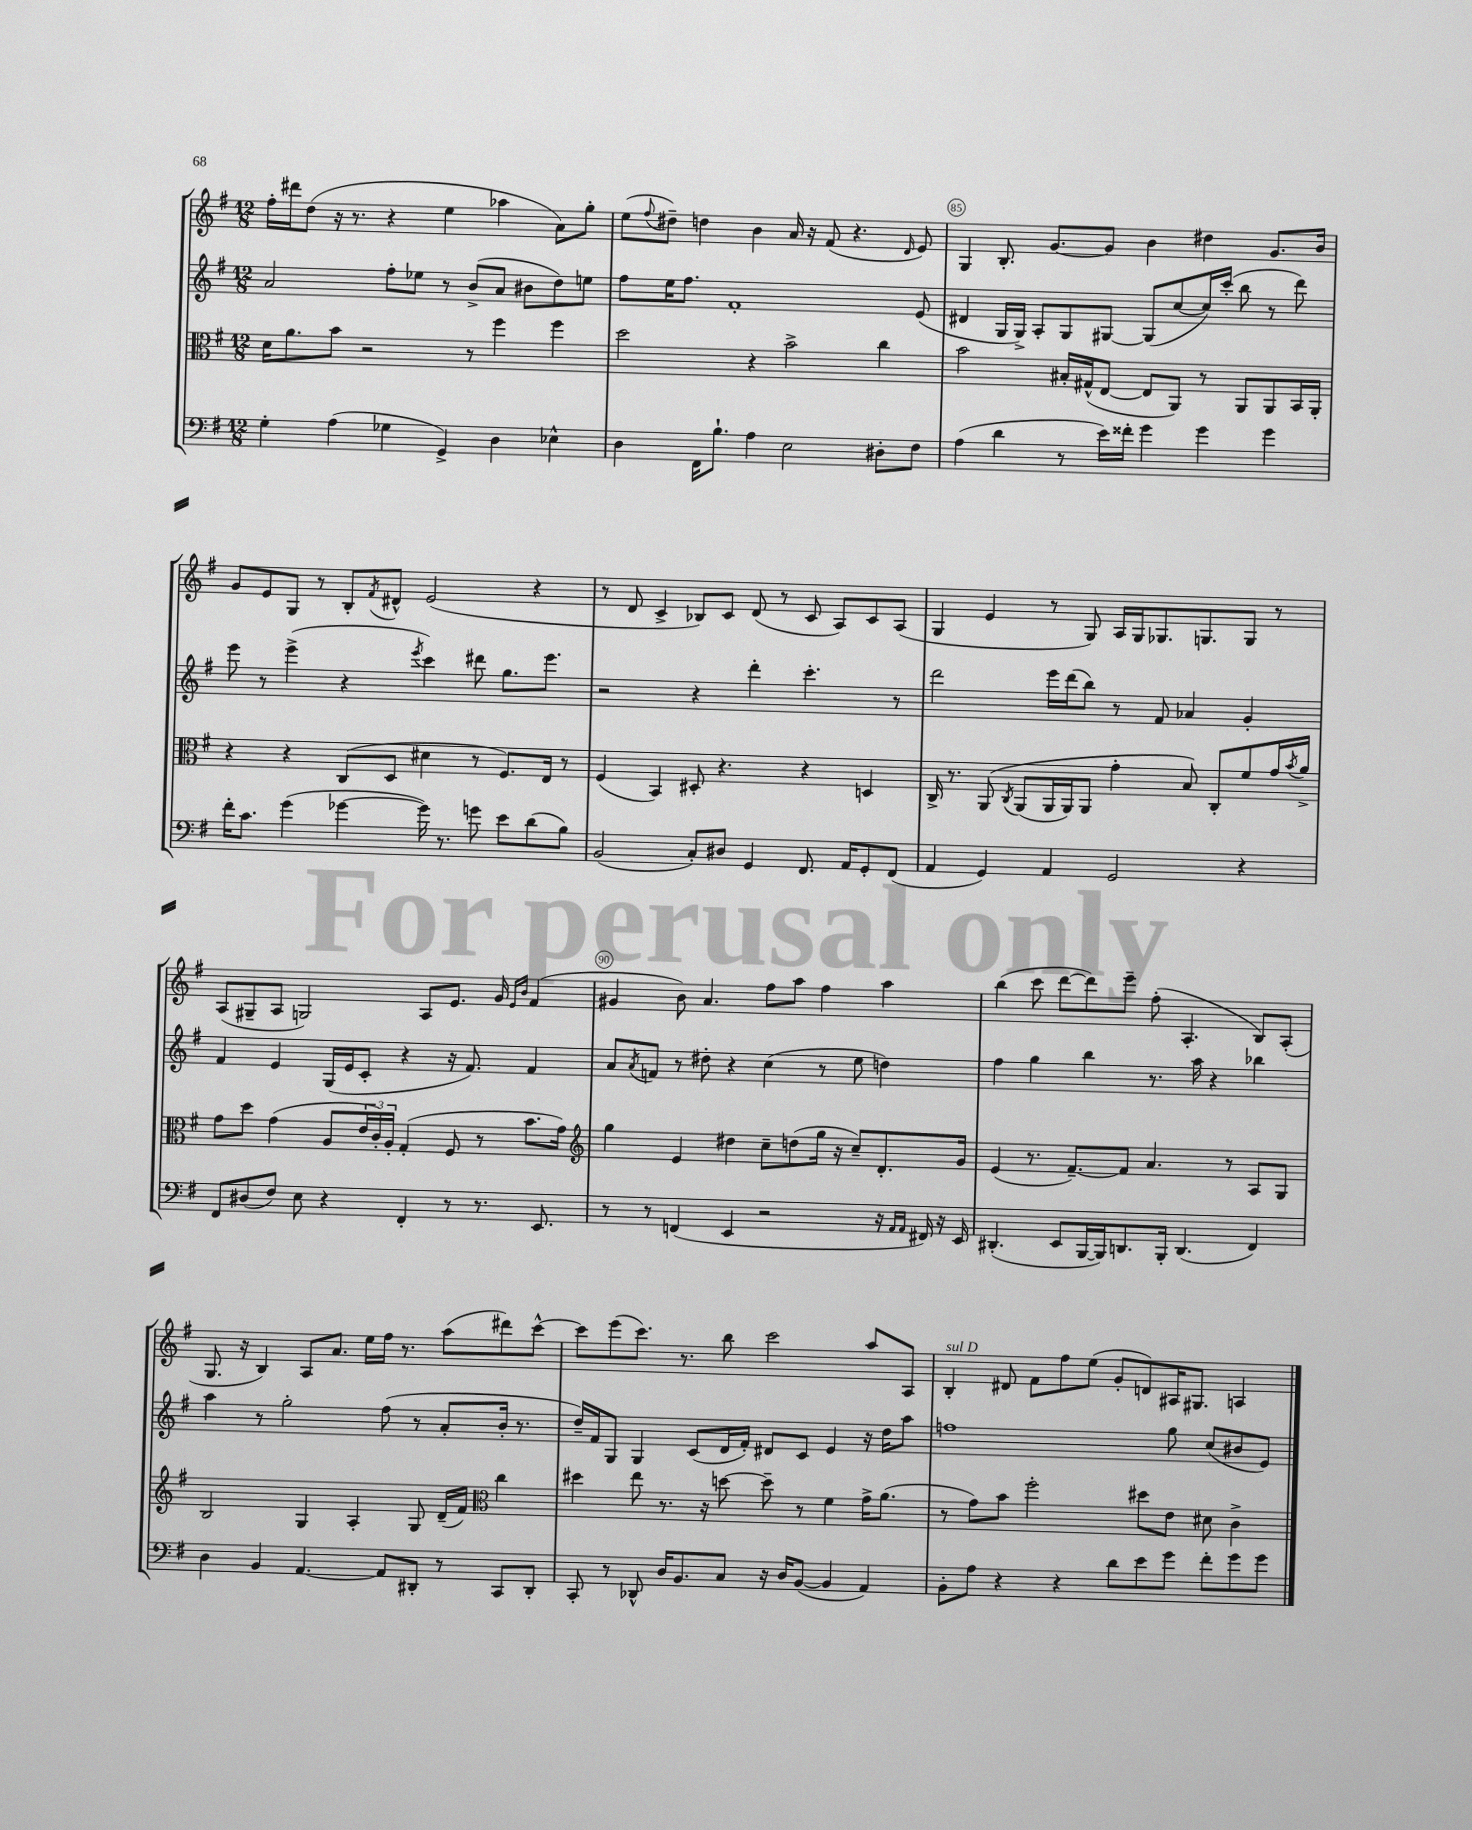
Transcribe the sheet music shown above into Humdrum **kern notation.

**kern	**kern	**kern	**kern
*part4	*part3	*part2	*part1
*staff4	*staff3	*staff2	*staff1
*clefF4	*clefC3	*clefG2	*clefG2
*k[f#]	*k[f#]	*k[f#]	*k[f#]
*M12/8	*M12/8	*M12/8	*M12/8
=83	=83	=83	=83
4G'\	16d\KL	2a/	16ff#'\LL
.	8.a\	.	16ddd#X\J
.	.	.	(8dd\J
(4A\	8b\J	.	16r
.	.	.	8.r
.	2r	.	.
4G-X\	.	8ff#'\L	4r
.	.	8ee-X\J	.
4GG^/)	.	8r	4ee\
.	8r	(8b^/L	.
4D\	4ff#\	8a/J	4aa-X\
.	.	8b#X\L	.
4E-X^^\	4ff#\	8dd\)	8a\L)
.	.	8een\J	8gg'\J
=84	=84	=84	=84
4D\	2dd\	8ff#\L	(8ee\L
.	.	.	8qqff#/
.	.	16ee\K	8dd#X~\J)
.	.	8.ff#\J	.
16FF#\KL	.	.	4ddn\
8.B`\J	.	.	.
.	.	1f#'	.
4A\	4r	.	4b\
2E\	2b^\	.	16a/
.	.	.	16r
.	.	.	(8f#/
.	.	.	4.r
8D#X'\L	4cc\	.	.
.	.	.	16qqd/
8F#\J	.	(8e/	8e/)
=85	=85	=85	=85
(4A\	2b\	4d#X/	4G/
4d\	.	16G/LL	8.B'/
.	.	16G^/JJ)	.
.	.	8A'/L	.
.	.	.	[8.g/L
8r	16B#X'/LL	8G/	.
.	(16G#X^^/J	.	.
16e\LL)	[8E/J	[8G#X/J	8g/J]
16f##X'\JJ	.	.	.
4g\	8E/L]	(8G#/L]	4b\
.	8AA/J)	[8cc/	.
4g\	8r	16cc/L])	4dd#X\
.	.	(16ccc'/JJ	.
.	8AA/L	8bb\	.
4g\	8AA/	8r	8.g/L
.	16BB/L	8ddd\)	.
.	16AA'/JJ	.	16b/Jk
!!LO:LB:g=z
=86	=86	=86	=86
16f#'\KL	4r	8eee\	8g/L
8.c\J	.	.	.
.	.	8r	8e/
(4g\	4r	(4eee^\	8G/J
.	.	.	8r
[4g-X\	(8C/L	4r	8B'/L
.	.	.	8qf#/
.	8D/J	.	8d#X^^/J
.	.	8qeee/	.
16g-\])	4d#X\	4ccc\)	(2e/
8.r	.	.	.
8gn\	8r	8ddd#X\	.
8e\L	8.F#/L)	8.gg\L	.
(8d\	.	.	4r
.	16E/Jk	8.eee\J	.
8B\J)	8r	.	.
=87	=87	=87	=87
(2BB/	(4F#/	2r	8r
.	.	.	8d/
.	4BB/)	.	4c^/
8C'/L)	8D#X'/	4r	8B-X/L)
8D#X/J	4.r	.	8c/J
4GG/	.	4ddd'\	(8d/
.	.	.	8r
8.FF#/	4r	4.ccc'\	8c/
.	.	.	8A/L)
16AA/KL	.	.	.
8GG'/	4Dn/	.	8c/
(8FF#/J	.	8r	(8A/J
=88	=88	=88	=88
4AA/	16C^/	2ddd\	4G/
.	8.r	.	.
4GG/)	(8AA/	.	4e/
.	8qC/	.	.
.	(8AA/L	.	.
4AA/	16AA/L	16eee\LL	8r
.	16AA/J)	(16ddd\J	.
.	8AA/J	8bb\J)	8G/)
2GG/	4g'\	8r	16A/LL
.	.	.	16G/J
.	.	8f#/	8.G-X/
.	8B/)	4a-X/	.
.	.	.	8.Gn/
.	8C'/L	.	.
4r	8f#/	4g'/	8G/J
.	16g/L	.	8r
.	8qb/	.	.
.	16a^/JJ	.	.
!!LO:LB:g=z
=89	=89	=89	=89
8FF#/L	8g\L	4f#/	(8A/L
(8D#X/	8dd\J	.	8G#X~/
8F#/J)	(4g\	4e/	8A/J
8E\	.	.	2Gn/)
4r	8A/L	(16G/LL	.
.	.	16e/J	.
.	24e/L	8c'/J	.
.	24c'/)	.	.
.	24A'/JJ	.	.
4FF#'/	(4G'/	4r	.
.	.	.	8A/L
8r	8F#/	16r	8.e/J
.	.	8.f#/)	.
8.r	8r	.	.
.	.	.	16g/
.	.	.	16qqe/LL
.	.	.	16qqb/JJ
.	8.b\L	4f#/	(4f#/
8.EE/	.	.	.
.	16g\Jk)	.	.
=90	=90	=90	=90
*	*clefG2	*	*
8r	4gg\	8a/L	4g#X/
.	.	8qa/	.
8r	.	8fn/J	.
(4FFn/	4e/	8r	8b\)
.	.	8dd#X'\	4.a/
4EE/	4dd#X\	4r	.
2r	8cc~\L	(4cc\	8ff#\L
.	(8ddn\	.	8aa\J
.	16gg\Jk	8r	4ff#\
.	16r	.	.
.	8cc~/L)	8ee\	.
16r	8.d'/	4ddn\)	4aa\
16qqAA/LL	.	.	.
16qqAA/JJ	.	.	.
16FF#X/)	.	.	.
16r	.	.	.
16EE/	16g/Jk	.	.
=91	=91	=91	=91
(4.DD#X'/	(4e/	4ff#\	(4bb\
.	8.r	4gg\	8ccc\
8EE/L	.	.	[8ddd\L
.	[8.f#~/L)	.	.
[16BBB/L	.	4bb\	8ddd\])
16BBB/J])	.	.	.
8.DDn/	8f#/J]	.	8eee~\J
.	4.a/	8.r	(8ff#'\
16BBB'/Jk	.	.	.
(4.DD/	.	.	4.A'/
.	.	16aa\	.
.	.	4r	.
.	8r	.	.
4FF#/)	8A/L	4bb-X\	8B/L)
.	8G/J	.	(8A'/J
!!LO:LB:g=z
=92	=92	=92	=92
4D\	2B/	4aa\	8.G/
.	.	.	16r
4BB/	.	8r	4B/)
.	.	2gg'\	.
[4.AA/	4G/	.	8A/L
.	.	.	8.a/J
.	4A'/	.	.
.	.	.	16ee\LL
8AA/L]	.	(8ff#\	16ff#\JJ
.	.	.	8.r
8DD#X'/J	8G/	8r	.
8r	(16d~/LL	8a'/L	(8aa\L
.	16f#/JJ)	.	.
*	*clefC3	*	*
8CC/L	4cc\	16b'/Jk	8ddd#X\)
.	.	8.r	.
8DD#'/J	.	.	[8ccc^^\J
=93	=93	=93	=93
8CC'/	4dd#X\	16dd~/LL)	8ccc\L]
.	.	16f#/J	.
8r	.	8G/J	(8eee\
8DD-X^^/	8ee\	4G/	8.ccc\J)
16D/KL	8.r	.	.
8.BB/	.	.	8.r
.	.	(8c/L	.
.	16r	.	.
8C/J	[8ddn\	16d/L	8bb\
.	.	16f#'/JJ)	.
16r	8dd~\]	8d#X/L	2ccc\
16D/KL	.	.	.
([8BB/J	8r	8c/J	.
4BB/]	4f#\	4e/	.
4AA/)	16g^\KL	16r	8aa/L
.	(8.a\J	16dd\KL	.
.	.	8aa\J	8A/J
=94	=94	=94	=94
!	!	!	!LO:TX:a:i:t=sul D
8BB'\L	8r	1ffn	4B'/
8A\J	8g\L)	.	.
4r	8b\J	.	8d#X/
.	2ff#'\	.	8f#\L
4r	.	.	8ff#\
.	.	.	(8ee\J
8d\L	.	.	8g'/L
8e\	8dd#X\L	.	8dn/)
8g\J	8e\J	8gg\	16A#X/K
.	.	.	8.G#X/J
8f#'\L	8d#X\	(8cc/L	.
8g\	4c^\	8b#X/	4An/
8g\J	.	8e/J)	.
==	==	==	==
*-	*-	*-	*-
